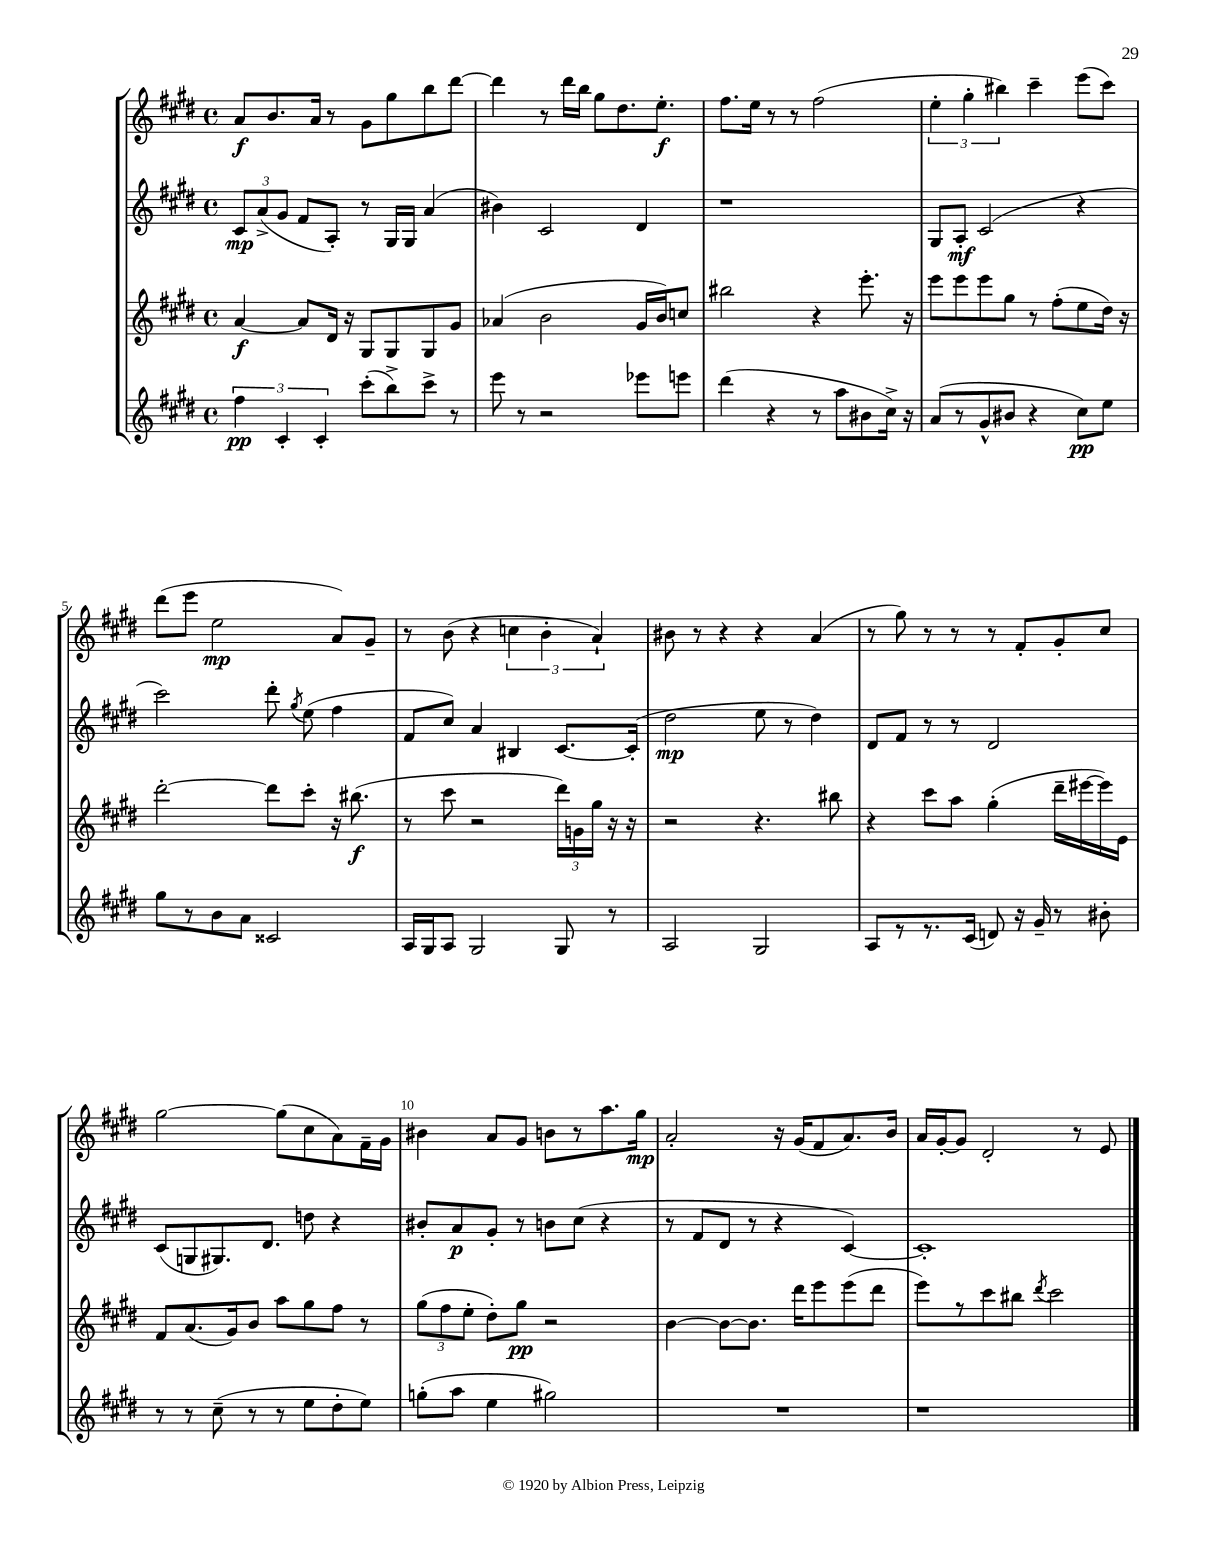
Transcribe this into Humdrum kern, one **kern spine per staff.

**kern	**kern	**kern	**kern
*staff4	*staff3	*staff2	*staff1
*clefG2	*clefG2	*clefG2	*clefG2
*k[f#c#g#d#]	*k[f#c#g#d#]	*k[f#c#g#d#]	*k[f#c#g#d#]
*M4/4	*M4/4	*M4/4	*M4/4
*met(c)	*met(c)	*met(c)	*met(c)
6ff#	[4a	12c#	8a
.	.	(12a^	.
.	.	.	8.b
6c#'	.	12g#	.
.	8a]	8f#	.
.	.	.	16a
6c#'	.	.	.
.	16d#	8A')	8r
.	16r	.	.
(8ccc#'	8G#	8r	8g#
8bb^)	8G#	16G#	8gg#
.	.	16G#	.
8ccc#^	8G#	(4a	8bb
8r	8g#	.	[8ddd#
=	=	=	=
8eee	(4a-	4b#)	4ddd#]
8r	.	.	.
2r	2b	2c#	8r
.	.	.	16ddd#
.	.	.	16bb
.	.	.	8gg#
.	.	.	8.dd#
8eee-	16g#	4d#	.
.	16b)	.	8.ee'
8eee	8cc	.	.
=	=	=	=
(4ddd#	2bb#	1r	8.ff#
.	.	.	16ee
4r	.	.	8r
.	.	.	8r
8r	4r	.	(2ff#
8aa	.	.	.
8b#	8.eee'	.	.
16cc#^)	.	.	.
16r	16r	.	.
=	=	=	=
(8a	8eee	8G#	6ee'
8r	8eee	8A'	.
.	.	.	6gg#'
8g#^^	8eee	(2c#	.
.	.	.	6bb#)
8b#	8gg#	.	.
4r	8r	.	4ccc#~
.	(8ff#'	.	.
8cc#)	8ee	4r	(8eee
8ee	16dd#)	.	8ccc#)
.	16r	.	.
=	=	=	=
8gg#	[2ddd#'	2ccc#)	(8ddd#
8r	.	.	8eee
8b	.	.	2ee
8a	.	.	.
2c##	8ddd#]	8ddd#'	.
.	.	8qgg#	.
.	8ccc#'	(8ee	.
.	16r	4ff#	8a)
.	(8.bb#	.	.
.	.	.	8g#~
=	=	=	=
16A	8r	8f#	8r
16G#	.	.	.
8A	8ccc#	8cc#)	(8b
2G#	2r	4a	4r
.	.	4B#	6cc
.	.	.	6b'
8G#	24ddd#)	[8.c#	.
.	24g	.	.
.	24gg#	.	6a`)
8r	16r	.	.
.	16r	(16c#']	.
=	=	=	=
2A	2r	2dd#	8b#
.	.	.	8r
.	.	.	4r
2G#	4.r	8ee	4r
.	.	8r	.
.	.	4dd#)	(4a
.	8bb#	.	.
=	=	=	=
8A	4r	8d#	8r
8r	.	8f#	8gg#)
8.r	8ccc#	8r	8r
.	8aa	8r	8r
(16c#	.	.	.
8d)	(4gg#'	2d#	8r
16r	.	.	8f#'
16g#~	.	.	.
8r	16ddd#~	.	8g#'
.	[16eee#	.	.
8b#'	16eee#])	.	8cc#
.	16e	.	.
=	=	=	=
8r	8f#	(8c#	[2gg#
8r	(8.a	8G	.
(8cc#~	.	8.G#)	.
.	16g#)	.	.
8r	8b	.	.
.	.	8.d#	.
8r	8aa	.	(8gg#]
8ee	8gg#	8dd	8cc#
8dd#'	8ff#	4r	8a)
8ee)	8r	.	16f#~
.	.	.	16g#
=	=	=	=
(8gg'	(12gg#	8b#'	4b#
.	12ff#	.	.
8aa	.	8a	.
.	12ee'	.	.
4ee	8dd#')	8g#'	8a
.	8gg#	8r	8g#
2gg#)	2r	8b	8b
.	.	(8cc#	8r
.	.	4r	8.aa
.	.	.	16gg#
=	=	=	=
1r	[4b	8r	2a'
.	.	8f#	.
.	8b_	8d#	.
.	8.b]	8r	.
.	.	4r	16r
.	16ddd#	.	(16g#
.	8eee	.	8f#
.	(8eee	[4c#)	8.a)
.	8ddd#	.	.
.	.	.	16b
=	=	=	=
1r	8eee)	1c#']	16a
.	.	.	[16g#'
.	8r	.	8g#]
.	8ccc#	.	2d#'
.	8bb#	.	.
.	8qddd#	.	.
.	2ccc#	.	.
.	.	.	8r
.	.	.	8e
==	==	==	==
*-	*-	*-	*-
